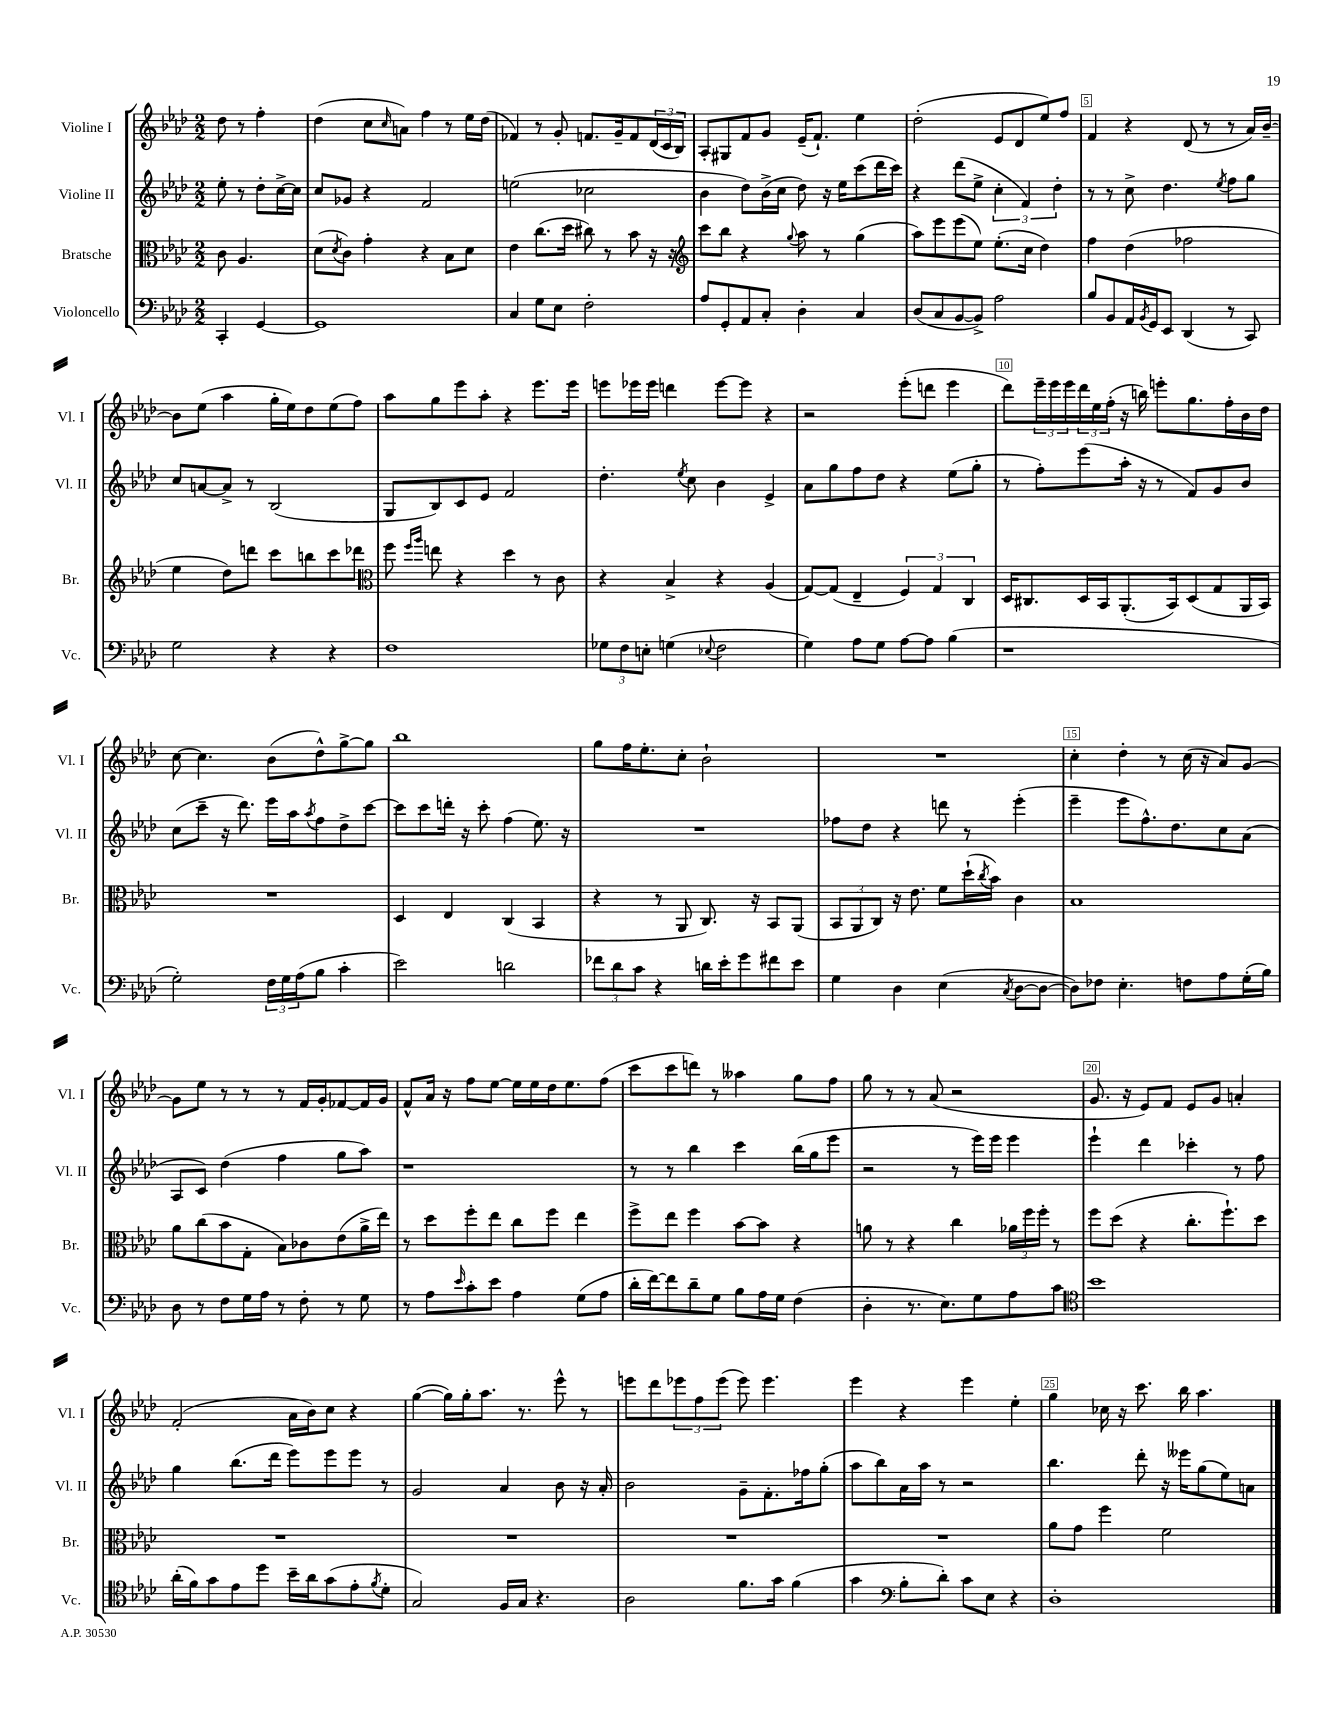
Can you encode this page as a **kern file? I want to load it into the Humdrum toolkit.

**kern	**kern	**kern	**kern
*part4	*part3	*part2	*part1
*staff4	*staff3	*staff2	*staff1
*I"Violoncello	*I"Bratsche	*I"Violine II	*I"Violine I
*I'Vc.	*I'Br.	*I'Vl. II	*I'Vl. I
*clefF4	*clefC3	*clefG2	*clefG2
*k[b-e-a-d-]	*k[b-e-a-d-]	*k[b-e-a-d-]	*k[b-e-a-d-]
*M2/2	*M2/2	*M2/2	*M2/2
=	=	=	=
4CC'/	8c\	8ee-'\	8dd-\
.	4.A-/	8r	8r
[4GG/	.	8dd-'\L	4ff'\
.	.	[16cc^\L	.
.	.	16cc\JJ]	.
=1	=1	=1	=1
1GG]	(8d-\L	8cc/L	(4dd-\
.	8qd-/	.	.
.	8c\J)	8g-X/J	.
.	4g'\	4r	8cc\L
.	.	.	16qqcc/
.	.	.	8an\J)
.	4r	2f/	4ff\
.	8B-\L	.	8r
.	8d-\J	.	16ee-\LL
.	.	.	(16dd-\JJ
=2	=2	=2	=2
4C/	4e-\	(2een\	4f-X/)
8G\L	(8.cc\L	.	8r
8E-\J	.	.	8g'/
.	16dd-\Jk	.	.
2F'\	8cc#X\)	2cc-X\	8.fn/L
.	8r	.	.
.	.	.	16g~/k
.	8b-\	.	8f/
.	16r	.	(24d-/L
.	.	.	24c/
.	16r	.	.
.	.	.	24B-/JJ)
=3	=3	=3	=3
*	*clefG2	*	*
8A-/L	8ccc\L	4b-\	8A-'/L
8GG'/	8bb-\J	.	8G#X/
8AA-/	4r	8dd-\L)	8f/
8C'/J	.	(16b-^\L	8g/J
.	.	16cc\JJ	.
.	8qqgg/	.	.
4D-'\	8aa-\	8dd-\)	(16e-~/KL
.	.	.	8.f`/J)
.	8r	16r	.
.	.	16ee-\KL	.
4C/	(4gg\	(8ccc\	4ee-\
.	.	16ddd-\L	.
.	.	16ccc\JJ)	.
=4	=4	=4	=4
(8D-/L	8aa-\L)	4r	(2dd-'\
8C/	8eee-\	.	.
[8BB-/	(8eee-\	(8ddd-\L	.
8BB-^/J])	8ee-\J)	8ee-^\J	.
2A-\	(8.ee-'\L	6cc'\	8e-/L
.	.	.	8d-/
.	.	6f/)	.
.	16cc\Jk	.	.
.	4dd-\)	.	8ee-/)
.	.	6dd-'\	.
.	.	.	8ff/J
=5	=5	=5	=5
8B-/L	4ff\	8r	4f/
8BB-/	.	8r	.
16AA-/L	(4dd-\	8cc^\	4r
8qBB-/	.	.	.
16GG/J	.	.	.
8EE-/J	.	4.dd-\	.
(4DD-/	2ff-X\	.	(8d-/
.	.	.	8r
.	.	8qee-/	.
8r	.	8ff\L	8r
8CC/)	.	8gg\J	16a-/LL)
.	.	.	[16b-~/JJ
!!LO:LB:g=z
=6	=6	=6	=6
2G\	4ee-\	8cc/L	8b-\L]
.	.	[8an/	(8ee-\J
.	8dd-\L)	8a^/J]	4aa-\
.	8dddn\J	8r	.
4r	8ccc\L	(2B-/	16gg'\LL
.	.	.	16ee-\J)
.	8bbn\	.	8dd-\
4r	8ccc\	.	(8ee-\
.	8ddd-X\J	.	8ff\J)
=7	=7	=7	=7
*	*clefC3	*	*
1F	8ff\	8G/L	8aa-\L
.	16qqff/LL	.	.
.	16qqaa-/JJ	.	.
.	8een\	8B-/)	8gg\
.	4r	8c/	8eee-\
.	.	8e-/J	8aa-'\J
.	4dd-\	2f/	4r
.	8r	.	8.eee-\L
.	8c\	.	.
.	.	.	16eee-\Jk
=8	=8	=8	=8
12G-X\L	4r	4.dd-'\	8eeen\L
12F\	.	.	.
.	.	.	16eee-X\L
12En'\J	.	.	.
.	.	.	16eee-\JJ
(4Gn\	4B-^/	.	4dddn\
.	.	8qee-/	.
.	.	8cc\	.
8qqE-X/	.	.	.
2F\	4r	4b-\	[8eee-\L
.	.	.	8eee-\J]
.	(4A-/	4e-^/	4r
=9	=9	=9	=9
4G\)	[8G/L)	8a-\L	2r
.	(8G/J]	8gg\	.
8A-\L	4E-~/	8ff\	.
8G\J	.	8dd-\J	.
[8A-\L	6F/)	4r	(8eee-'\L
8A-\J]	.	.	8dddn\J
.	6G/	.	.
(4B-\	.	(8ee-\L	4eee-\
.	6C/	.	.
.	.	8gg'\J	.
=10	=10	=10	=10
1r	16D-/KL	8r	8ddd-\L)
.	8.C#X/	.	.
.	.	8ff'\L)	24eee-~\L
.	.	.	24eee-\
.	.	.	24eee-\
.	16D-/L	(8eee-\	24ddd-\
.	.	.	24ee-\
.	16BB-/J	.	.
.	.	.	(24ff'\JJ
.	(8.AA-'/	16aa-'\Jk	16r
.	.	16r	16bbn\)
.	.	8r	8eeen'\L
.	16BB-/k)	.	.
.	(8D-/	8f/L)	8.gg\
.	8G/	8g/	.
.	.	.	16ff'\L
.	16AA-/L	8b-/J	16b-\
.	16BB-/JJ)	.	16dd-\JJ
!!LO:LB:g=z
=11	=11	=11	=11
2G'\)	1r	(8cc\L	[8cc\
.	.	8ccc~\J	4.cc\]
.	.	16r	.
.	.	8.ddd-\)	.
24F\LL	.	16eee-\LL	(8b-\L
24G\	.	.	.
.	.	16aa-\J	.
(24A-\J	.	.	.
.	.	8qaa-/	.
8B-\J	.	8ff\	8dd-^^\)
4c'\	.	8dd-^\	[8gg^\
.	.	[8ccc\J	8gg\J]
=12	=12	=12	=12
2e-\)	4D-/	8ccc\L]	1bb-
.	.	8ccc\	.
.	4E-/	16dddn'\Jk	.
.	.	16r	.
.	.	8ccc'\	.
2dn\	(4C/	(4ff\	.
.	4BB-/	8.ee-\)	.
.	.	16r	.
=13	=13	=13	=13
12f-X\L	4r	1r	8gg\L
12d-\	.	.	.
.	.	.	16ff\K
12c\J	.	.	.
.	.	.	8.ee-'\
4r	8r	.	.
.	8AA-/	.	8cc'\J
16dn\LL	8.C/)	.	2b-`\
16e-'\J	.	.	.
8g\	.	.	.
.	16r	.	.
8f#X\	8BB-/L	.	.
8e-\J	(8AA-/J	.	.
=14	=14	=14	=14
4G\	12BB-/L	8ff-X\L	1r
.	12AA-/	.	.
.	.	8dd-\J	.
.	12C/J)	.	.
4D-\	16r	4r	.
.	8.e-\	.	.
(4E-\	8f\L	8dddn\	.
.	(16dd-`\L	8r	.
.	8qcc/	.	.
.	16b-\JJ)	.	.
8qC/	.	.	.
[8D-\L	4c\	(4eee-'\	.
8D-\J_	.	.	.
=15	=15	=15	=15
8D-\L])	1B-	4eee-~\	4cc'\
8F-X\J	.	.	.
4.E-'\	.	8eee-\L	4dd-'\
.	.	8.ff^^\)	.
.	.	.	8r
.	.	8.dd-\	.
8Fn\L	.	.	(16cc\
.	.	.	16r
8A-\	.	8cc\	8a-/L)
(16G'\L	.	(8a-\J	[8g/J
16B-\JJ)	.	.	.
!!LO:LB:g=z
=16	=16	=16	=16
8D-\	8a-\L	8A-/L	8g\L]
8r	(8cc\	8c/J)	8ee-\J
8F\L	8b-\	(4dd-\	8r
16G\L	8G'\J	.	8r
16A-\JJ	.	.	.
8r	8B-\L)	4ff\	8r
8F'\	8c-X\	.	16f/LL
.	.	.	16g'/J
8r	(8e-\	8gg\L	[8f-X/
8G\	16a-^\L	8aa-\J)	16f-/L]
.	16ee-\JJ)	.	16g/JJ
=17	=17	=17	=17
8r	8r	1r	8f^^/L
8A-\L	8dd-\L	.	16a-/Jk
.	.	.	16r
16qqe-/	.	.	.
8c'\	8ff'\	.	8ff\L
8e-\J	8ee-\J	.	[8ee-\J
4A-\	8cc\L	.	16ee-\LL]
.	.	.	16ee-\
.	8ff\J	.	16dd-\J
.	.	.	8.ee-\
(8G\L	4ee-\	.	.
8A-\J	.	.	(8ff\J
=18	=18	=18	=18
16d-'\LL	8ff^\L	8r	8ccc\L
[16f\J)	.	.	.
8f\]	8ee-\J	8r	8ccc\
8d-~\	4ff\	4bb-\	8dddn\J)
8G\J	.	.	8r
8B-\L	[8b-\L	4ccc\	4aa--X\
16A-\L	8b-\J]	.	.
16G\JJ	.	.	.
(4F\	4r	(16bb-\LL	8gg\L
.	.	16gg\J	.
.	.	8eee-\J	8ff\J
=19	=19	=19	=19
4D-'\	8an\	2r	8gg\
.	8r	.	8r
8.r	4r	.	8r
.	.	.	(8a-/
8.E-\L)	.	.	.
.	4cc\	8r	2r
8G\	.	16eee-\LL)	.
.	.	16eee-\JJ	.
8A-\	24a-X\LL	4eee-\	.
.	24ff\	.	.
.	24ff'\JJ	.	.
8c\J	8r	.	.
=20	=20	=20	=20
*clefC4	*	*	*
1b-	8ff\L	4eee-`\	8.g/
.	(8dd-\J	.	.
.	.	.	16r
.	4r	4ddd-\	8e-/L)
.	.	.	8f/J
.	8.cc'\L	4ccc-X'\	8e-/L
.	.	.	8g/J
.	8.ff`\)	.	.
.	.	8r	4an'/
.	8dd-\J	8ff\	.
!!LO:LB:g=z
=21	=21	=21	=21
(16a-'\LL	1r	4gg\	(2f'/
16f\J)	.	.	.
8g\	.	.	.
8e-\	.	(8.bb-\L	.
8dd-\J	.	.	.
.	.	16ddd-\Jk	.
16b-~\LL	.	8eee-\L)	16a-\LL
16a-\J	.	.	16b-\J)
(8g\	.	8eee-\	8cc\J
8e-'\	.	8eee-\J	4r
8qf/	.	.	.
8d-'\J	.	8r	.
=22	=22	=22	=22
2G/)	1r	2g/	([4gg\
.	.	.	16gg\LL])
.	.	.	16gg'\J
.	.	.	8.aa-\J
16F/LL	.	4a-/	.
16G/JJ	.	.	8.r
4.r	.	.	.
.	.	8b-\	8eee-^^\
.	.	16r	8r
.	.	16a-'/	.
=23	=23	=23	=23
2A-\	1r	2b-\	8eeen\L
.	.	.	8ddd-\
.	.	.	12eee-X\
.	.	.	12ff\
.	.	.	(12eee-\J
8.f\L	.	8g~\L	8eee-\)
.	.	8.f'\	4.eee-\
16g\Jk	.	.	.
(4f\	.	.	.
.	.	16ff-X\k	.
.	.	(8gg'\J	.
=24	=24	=24	=24
4g\	1r	8aa-\L	4eee-\
.	.	8bb-\)	.
*clefF4	*	*	*
8B-'\L	.	16a-\L	4r
.	.	16aa-\JJ	.
8d-'\J)	.	8r	.
8c\L	.	2r	4eee-\
8E-\J	.	.	.
4r	.	.	4ee-'\
=25	=25	=25	=25
1D-'	8a-\L	4.bb-\	4gg\
.	8g\J	.	.
.	4ff\	.	16cc-X\
.	.	.	16r
.	.	8ddd-'\	8.ccc\
.	2f\	16r	.
.	.	16eee--X\KL	16bb-\
.	.	(8gg\	4.aa-\
.	.	8ee-\)	.
.	.	8an\J	.
==	==	==	==
*-	*-	*-	*-
